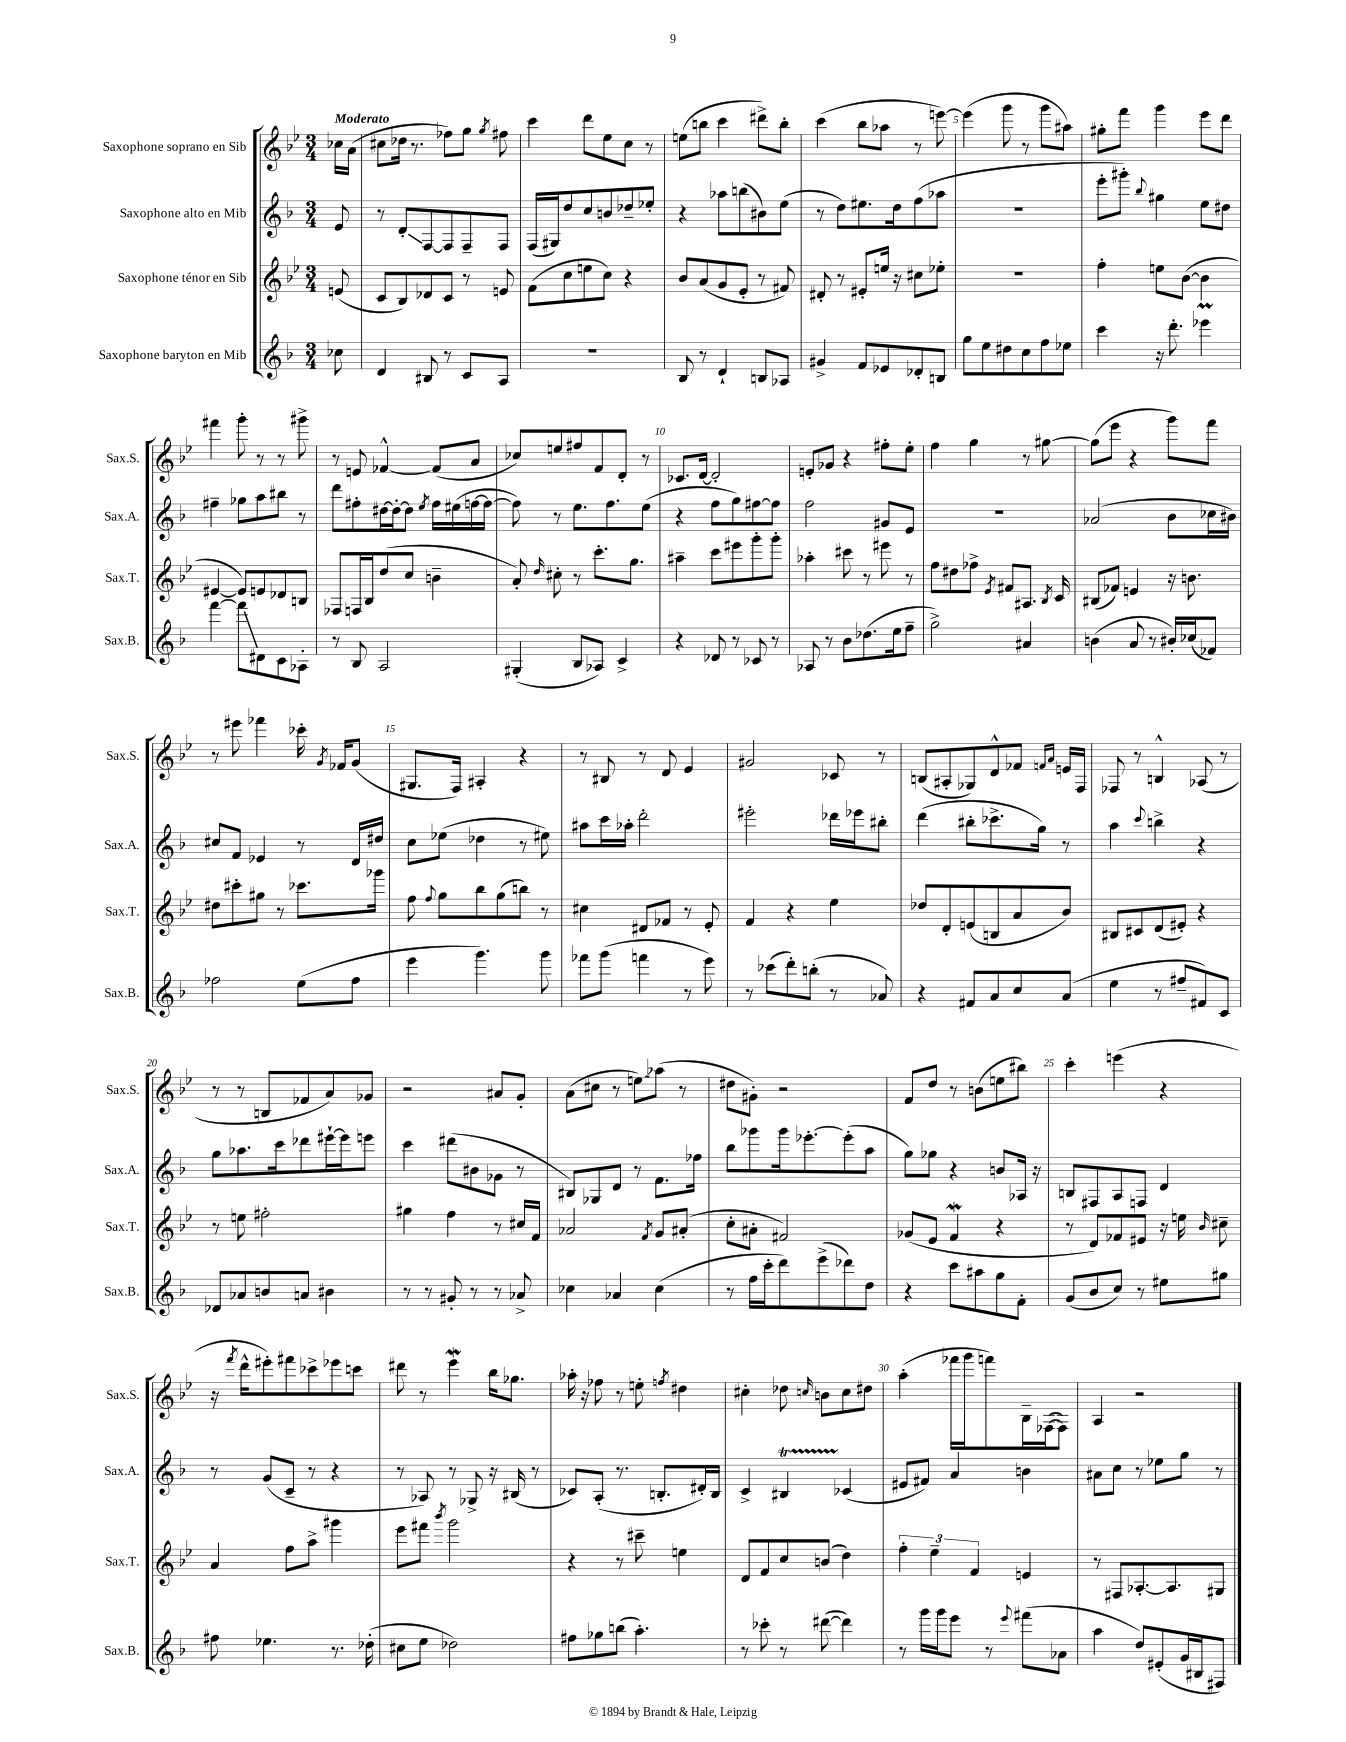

**kern	**kern	**kern	**kern
*staff4	*staff3	*staff2	*staff1
*clefG2	*clefG2	*clefG2	*clefG2
*k[b-]	*k[b-e-]	*k[b-]	*k[b-e-]
*M3/4	*M3/4	*M3/4	*M3/4
8cc-	(8e	8e	16cc-
.	.	.	(16a
=	=	=	=
4d	8c	8r	8cc#
.	8B-)	8d'	16dd-
.	.	.	8.r
8B#	8d-	[8F	.
8r	8c	8F]	8ff-)
8c	8r	8F~	8gg
.	.	.	8qgg
8A	8e	8F	8ff#
=	=	=	=
2.r	(8f	(16F	4ccc
.	.	16G#)	.
.	8cc	8dd	.
.	8ee	8cc	8ddd
.	8cc)	8b	8ee-
.	4r	8dd-~	8cc
.	.	8ee-'	8r
=	=	=	=
8B-	8b-	4r	(8ee
8r	(8a	.	8bb
4d`	8g	8aa-	4ccc
.	8e-'	(8bb	.
8B	8r	8b#)	8ddd#^)
8A-	8f#)	(8ee	8bb'
=	=	=	=
4g#^	8d#'	8r	(4ccc
.	8r	8dd)	.
8f	8e#'	8.ee#	8bb-
8e-	16ee	.	8aa-
.	16r	16dd	.
8d-'	8cc#	(8ff	8r
8B	8ee-'	8aa-	[8eee)
=	=	=	=
8gg	2.r	2.r	(4eee]
8ee	.	.	.
8dd#	.	.	8ggg
8cc	.	.	8r
8ff	.	.	8ggg
8ee-	.	.	8aa#)
=	=	=	=
4ccc	4ff'	8eee'	8gg#'
.	.	8ggg#')	8fff
.	.	8qqbb-	.
16r	8ee	4gg#	4ggg
8.ddd'	.	.	.
.	([8b-	.	.
4eee-	4b-]	8ee	8eee-
.	.	8dd#	8ddd
=	=	=	=
[4fff	[4e#	4ff#~	4fff#
8fff]	8e#])	8gg-	8ggg'
8d#	8e	8aa	8r
8c	8d-	8bb#	8r
8A-'	8B	8r	8ggg#^
=	=	=	=
8r	8F-	8ddd	8r
8B-	16F	8ff#'	8e
.	16B-	.	.
2A	(8dd	[16dd#	[4f-^^
.	.	16dd#'_	.
.	8cc	8dd#]	.
.	.	8qee	.
.	4b~	16ff#	(8f-]
.	.	(16ee#	.
.	.	[16ff	8a
.	.	16ff_	.
=	=	=	=
(4G#'	8a')	8ff])	8cc-)
.	16qqdd	.	.
.	8cc#'	8r	8ee
8B-	8r	8.ee	8ff#
8A-)	8.ccc'	.	8f
.	.	8.ff	.
4c^	.	.	8d'
.	8.gg	.	.
.	.	(8ee	8r
=	=	=	=
4r	4aa#~	4r	8.c-
.	.	.	[16d
8d-	8ccc	8ff	2d']
8r	8eee#	8gg)	.
8c-	8ggg'	[8ff#	.
8r	8ggg'	8ff#]	.
=	=	=	=
8A-	4aa-'	2ff	8e'
8r	.	.	8g-
8b-	8ccc#	.	4r
(8.dd-	8r	.	.
.	8eee#	8g#	8ff#'
16ee	.	.	.
8ff~	8r	8e	8ee-'
=	=	=	=
2gg^)	8ff	2.r	4ff
.	8dd#	.	.
.	8ff-^	.	4gg
.	8qe-	.	.
.	8f#	.	.
4a#	8.A#	.	8r
.	.	.	[8gg#
.	8qB-	.	.
.	16c	.	.
=	=	=	=
(4b	(8B#	(2a-	(8gg#]
.	8f-)	.	8eee-
8a	4e	.	4r
8r	.	.	.
16b#')	16r	8b-	8ggg)
(16cc-	8.b	.	.
8f-)	.	16cc-	8fff
.	.	16b#)	.
=	=	=	=
2ff-	8dd#	8cc#	8r
.	8ccc#'	8f	8eee#
.	8gg#	4e-	4fff-
.	8r	.	.
(8ee	8.ccc-	8r	16ccc-'
.	.	.	8qg
.	.	.	16f-
8ff-	.	16d	(8g
.	16ggg-	16dd#	.
=	=	=	=
4eee	8ff	8cc	8.G#
.	8qqff	.	.
.	8gg	(8ee-	.
.	.	.	16F)
4.ggg)	8bb-	4dd-	4A#'
.	(8gg	.	.
.	8bb)	8r	4r
8ggg	8r	8ee#)	.
=	=	=	=
8fff-	4cc#	8aa#	8r
(8ggg	.	16ccc	8B#
.	.	16aa-'	.
4fff	8d#	2ddd'	8r
.	8f-	.	8d
8r	8r	.	4e-
8eee)	8e-'	.	.
=	=	=	=
8r	4f	2eee#'	2g#
(8ccc-	.	.	.
8ddd')	4r	.	.
(8bb'	.	.	.
8r	4ee-	16ddd-	8c-
.	.	16eee-	.
8a-)	.	8bb#'	8r
=	=	=	=
4r	8dd-	(4ddd	(8B
.	8d'	.	8A#'
8f#	(8e	8bb#'	8G-)
8a	8B	8.ccc-^	8d^^
8cc	8a	.	8f-
.	.	16gg)	.
.	.	.	16qqf
.	.	.	16qqa
(8a	8b-)	8r	16e
.	.	.	16F
=	=	=	=
4ee	8B#	4aa	8F-
.	8c#	.	8r
.	.	8qqccc	.
8r	(8d	4bb^	4B^^
8ff#~	8e#')	.	.
8f#)	4r	4r	(8A-
8c	.	.	8r
=	=	=	=
8d-	8r	8gg	8r
8a-	8ee	8.aa-	8r
8b	2ff#'	.	8B
.	.	16ccc	.
8a	.	8ddd-	8f-
4b#	.	[16eee#`	8a)
.	.	16eee#]	.
.	.	8eee	8g-
=	=	=	=
8r	4gg#	4ccc	2r
8r	.	.	.
8g#'	4ff	(8ddd#	.
8r	.	8b#	.
8r	8r	8g-	8a#
8a-^	16cc#	8r	8g'
.	16f	.	.
=	=	=	=
4cc-	2a-	8B#)	(8a
.	.	8G-	8cc#
4a-	.	8d	8r
.	.	8r	8ee)
.	8qf	.	.
(4cc-	8g	8.f	(8aa-
.	(8a#'	.	8r
.	.	16ff-	.
=	=	=	=
8r	8cc'	8bb-	8dd#
16ff	8a#'	8ggg-	8g#')
16ccc'	.	.	.
8ddd)	2f#)	16ggg-	2r
.	.	[8.eee-'	.
(8eee^	.	.	.
8ddd-)	.	(8eee-']	.
8dd	.	8aa	.
=	=	=	=
4r	(8g-	8gg)	8f
.	8e-	8gg-	8dd
8ccc	4f	4r	8r
8aa#	.	.	(8b
8gg	4r	8b	8ee
8f'	.	16A-	8bb#)
.	.	16r	.
=	=	=	=
(8g	8r	8B	4ccc'
8b-	8d)	8F#	.
8cc)	8f-	8A	(4eee
8r	8e#	8F	.
8ee#	16r	4d	4r
.	16ee	.	.
.	16qqb-	.	.
8gg#	8cc#~	.	.
=	=	=	=
8ff#	4a	8r	16r
.	.	.	8qfff
.	.	.	16ddd^^
4.ee-	.	(8g	8eee#')
.	8ff	8c~	8fff#
.	8aa^	8r	8ccc-^
8.r	4ggg#	4r	8eee-
.	.	.	8ccc
(16dd-'	.	.	.
=	=	=	=
8cc#	8eee-	8r	8ddd#
8ee	8fff#	8A-)	8r
.	8qbbb-	.	.
2dd-)	2ggg	8r	4eee-
.	.	8G-^	.
.	.	16r	16bb-
.	.	(16B#	8.gg-
.	.	8r	.
=	=	=	=
8ff#	4r	8c-)	16aa-'
.	.	.	16r
8gg-	.	(8A'	8ff-
(8bb	8r	8.r	8r
4.aa')	8ccc#~	.	8ee'
.	.	8.B'	.
.	.	.	8qff
.	4ee	.	4dd#
.	.	16d#')	.
.	.	16B	.
=	=	=	=
8r	8d	4c^	4cc#'
8ccc-'	8f	.	.
8r	8cc	4B#	8dd-
.	.	.	16qqcc
([8ddd#	(8b	.	8b
4ddd#])	4dd)	(4c-	8cc
.	.	.	8dd#
=	=	=	=
8r	6ff'	8e#	(4aa'
16ggg	.	8f#)	.
.	6ee-~	.	.
16ggg	.	.	.
8eee	.	4a	16fff-
.	.	.	16ggg
.	6f	.	.
8r	.	.	8fff)
8qqeee	.	.	.
(8fff#	4e	4b	16B-~
.	.	.	([16F-
8a-	.	.	8F-])
=	=	=	=
4aa	8r	8a#	4A
.	8F#	8cc	.
8dd)	[8.A-'	8r	2r
(8e#'	.	8ee-	.
.	8.A-]	.	.
16g	.	8gg	.
16B#	.	.	.
8F#)	8G#	8r	.
==	==	==	==
*-	*-	*-	*-
